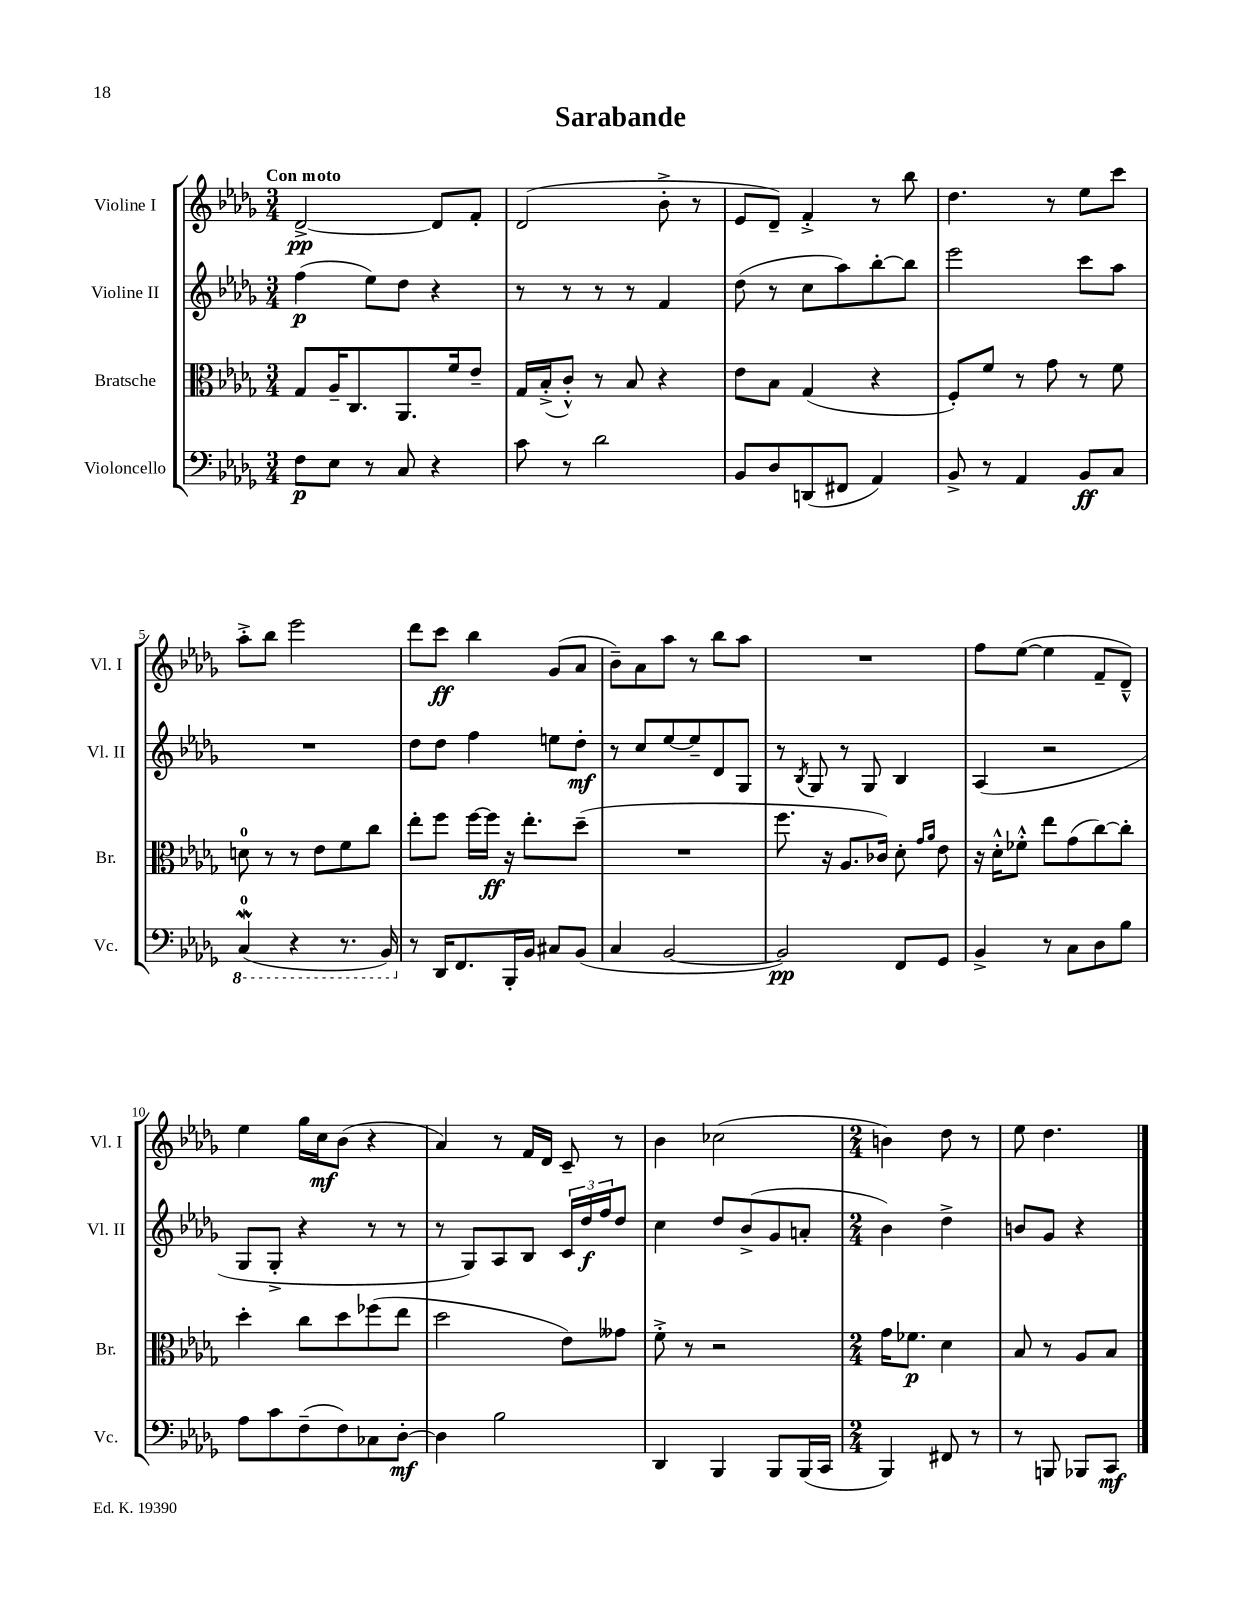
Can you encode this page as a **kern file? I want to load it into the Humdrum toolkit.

**kern	**kern	**kern	**kern
*staff4	*staff3	*staff2	*staff1
*clefF4	*clefC3	*clefG2	*clefG2
*k[b-e-a-d-g-]	*k[b-e-a-d-g-]	*k[b-e-a-d-g-]	*k[b-e-a-d-g-]
*M3/4	*M3/4	*M3/4	*M3/4
8F	8G-	(4ff	[2d-^
8E-	16A-~	.	.
.	8.C	.	.
8r	.	8ee-)	.
8C	8.AA-	8dd-	.
4r	.	4r	8d-]
.	16f	.	.
.	8e-~	.	8f'
=	=	=	=
8c	16G-	8r	(2d-
.	(16B-'^	.	.
8r	8c'^^)	8r	.
2d-	8r	8r	.
.	8B-	8r	.
.	4r	4f	8b-'^
.	.	.	8r
=	=	=	=
8BB-	8e-	(8dd-	8e-
8D-	8B-	8r	8d-~)
(8DD	(4G-	8cc	4f'^
8FF#	.	8aa-)	.
4AA-)	4r	[8bb-'	8r
.	.	8bb-]	8bb-
=	=	=	=
8BB-^	8F')	2eee-	4.dd-
8r	8f	.	.
4AA-	8r	.	.
.	8g-	.	8r
8BB-	8r	8ccc	8ee-
8C	8f	8aa-	8ccc
=	=	=	=
(4CC	8d	2.r	8aa-'^
.	8r	.	8bb-
4r	8r	.	2eee-
.	8e-	.	.
8.r	8f	.	.
.	8cc	.	.
16BBB-)	.	.	.
=	=	=	=
8r	8ee-'	8dd-	8ddd-
16DD-	8ff	8dd-	8ccc
8.FF	.	.	.
.	[16ff	4ff	4bb-
.	16ff]	.	.
16BBB-'	16r	.	.
16BB-	8.ee-'	.	.
8C#	.	8ee	(8g-
(8BB-	(8dd-~	8dd-'	8a-
=	=	=	=
4C	2.r	8r	8b-~)
.	.	8cc	8a-
[2BB-	.	[8ee-	8aa-
.	.	8ee-~]	8r
.	.	8d-	8bb-
.	.	8G-	8aa-
=	=	=	=
2BB-])	8.ff	8r	2.r
.	.	8qB-	.
.	.	8G-	.
.	16r	.	.
.	8.A-	8r	.
.	.	8G-	.
.	16c-)	.	.
8FF	8d-'	4B-	.
.	16qqg-	.	.
.	16qqa-	.	.
8GG-	8e-	.	.
=	=	=	=
4BB-^	16r	(4A-	8ff
.	16d-'^^	.	.
.	8f-'^^	.	([8ee-
8r	8ee-	2r	4ee-]
8C	(8g-	.	.
8D-	[8cc)	.	8f~
8B-	8cc']	.	8d-~^^)
=	=	=	=
8A-	4dd-'	8G-	4ee-
8c	.	8G-'^	.
(8F~	8cc	4r	16gg-
.	.	.	16cc
8F)	8dd-	.	(8b-
8C-	(8ff-	8r	4r
[8D-'	8ee-	8r	.
=	=	=	=
4D-]	2dd-	8r	4a-)
.	.	8G-)	.
2B-	.	8A-	8r
.	.	8B-	16f
.	.	.	16d-
.	8e-)	24c	8c~
.	.	24dd-	.
.	.	24ff	.
.	8g--	8dd-	8r
=	=	=	=
4DD-	8f'^	4cc	4b-
.	8r	.	.
4BBB-	2r	8dd-	(2cc-
.	.	(8b-^	.
8BBB-	.	8g-	.
(16BBB-	.	8a'	.
16CC	.	.	.
=	=	=	=
*M2/4	*M2/4	*M2/4	*M2/4
4BBB-)	16g-	4b-)	4b)
.	8.f-	.	.
8FF#	4d-	4dd-^	8dd-
8r	.	.	8r
=	=	=	=
8r	8B-	8b	8ee-
8BBB	8r	8g-	4.dd-
8BBB-	8A-	4r	.
8CC	8B-	.	.
==	==	==	==
*-	*-	*-	*-
